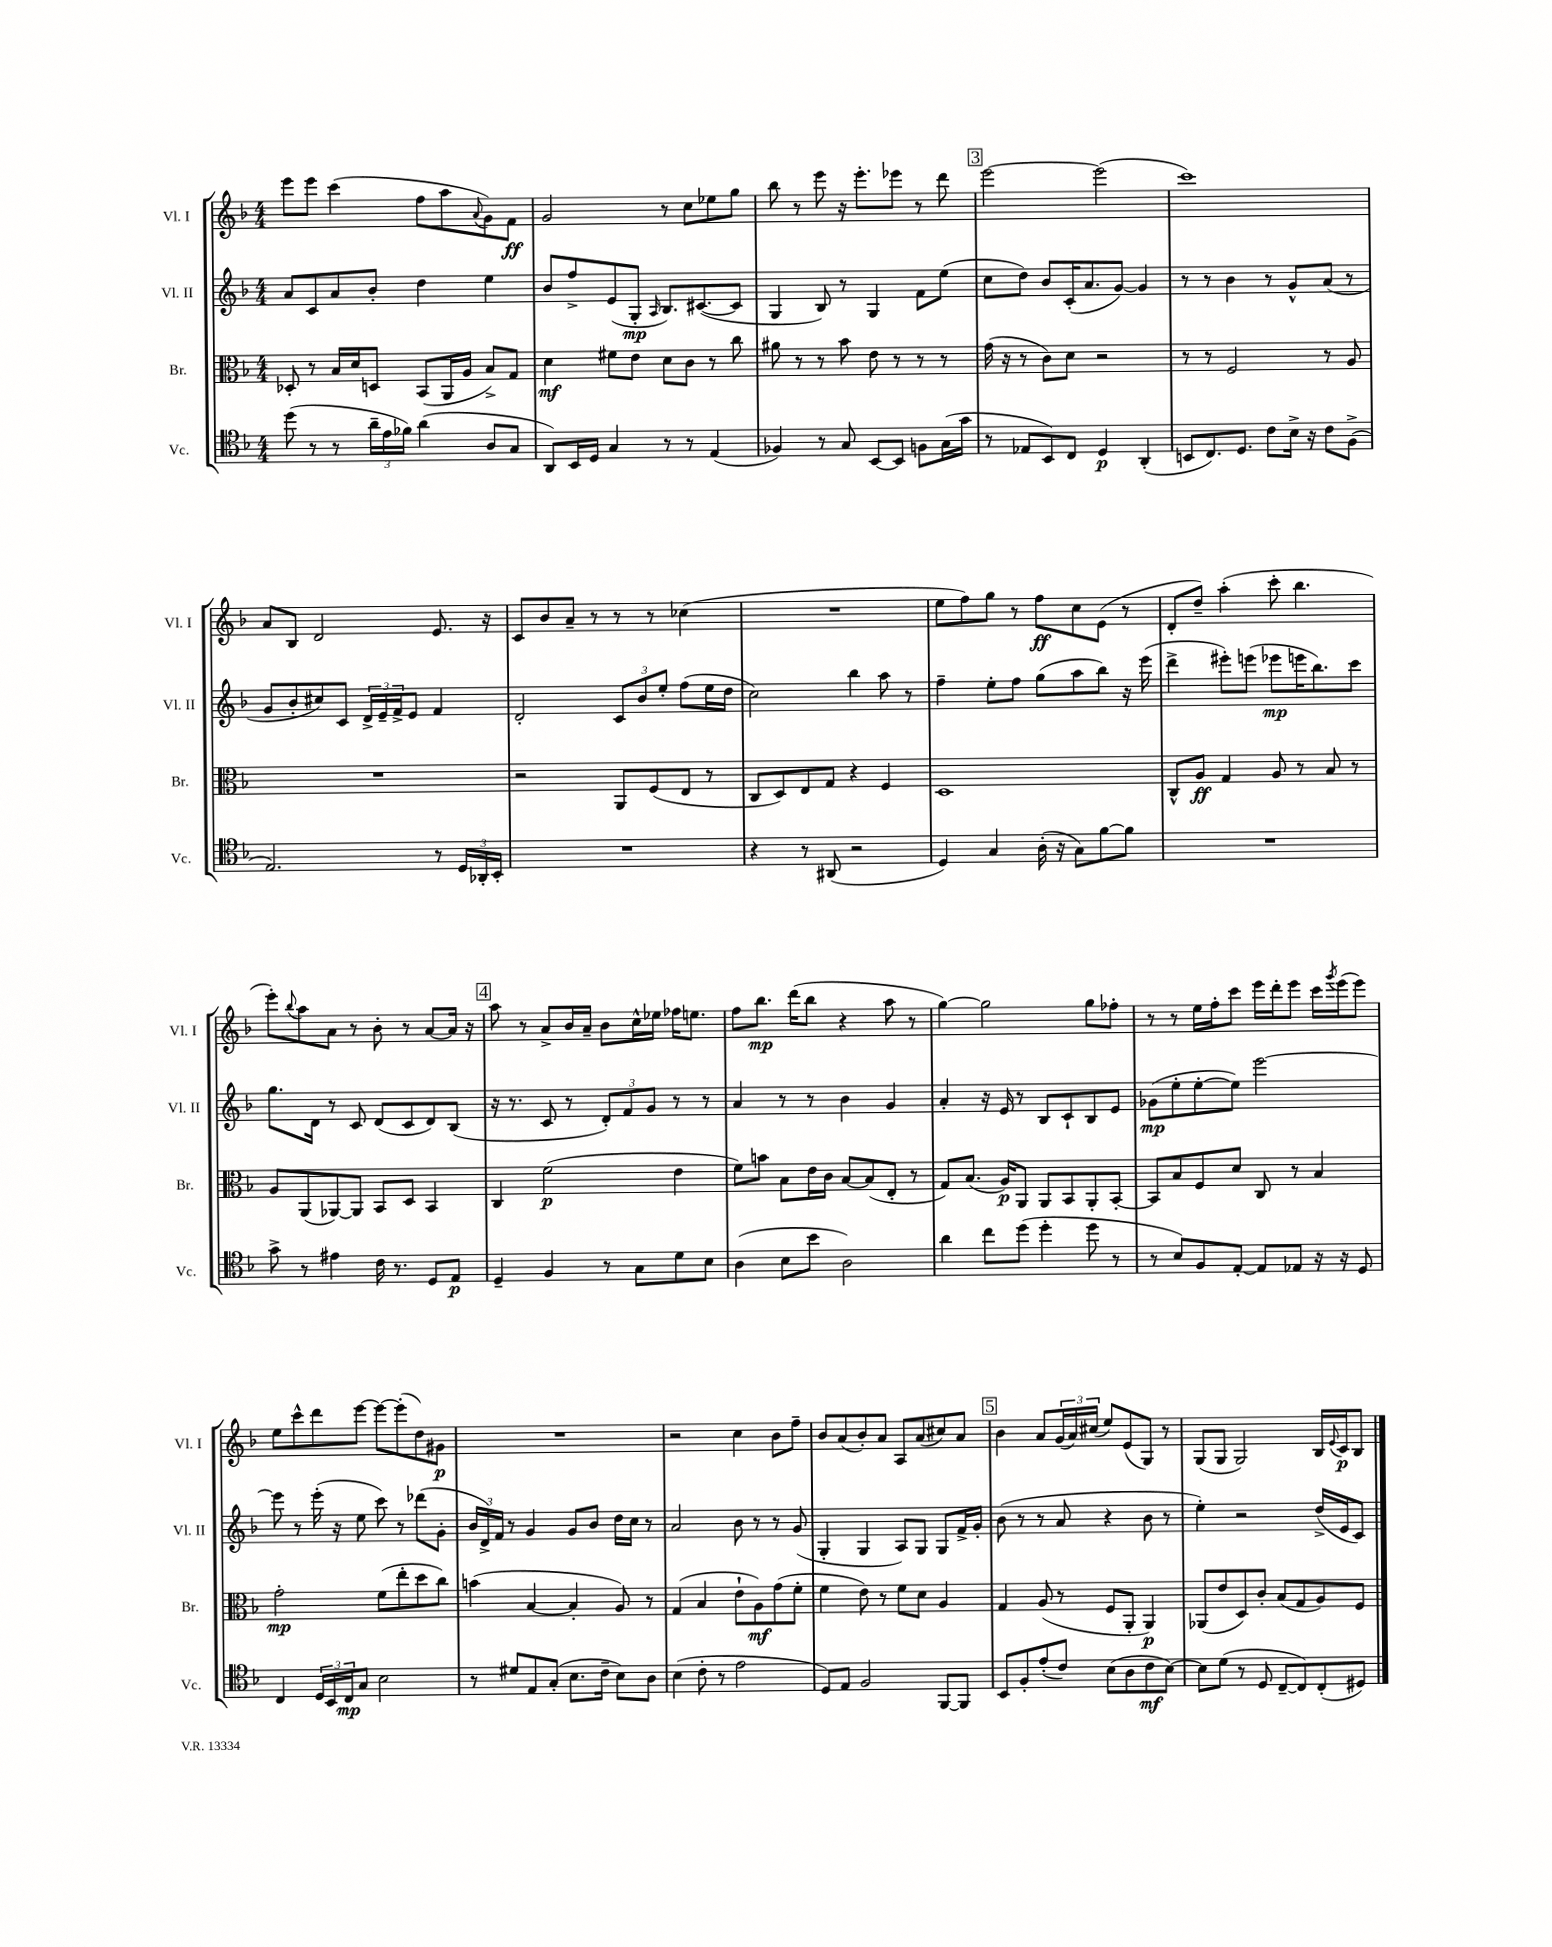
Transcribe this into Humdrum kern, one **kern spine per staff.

**kern	**kern	**kern	**kern
*staff4	*staff3	*staff2	*staff1
*clefC4	*clefC3	*clefG2	*clefG2
*k[b-]	*k[b-]	*k[b-]	*k[b-]
*M4/4	*M4/4	*M4/4	*M4/4
(8dd	8D-'	8a	8eee
8r	8r	8c	8eee
8r	16B-	8a	(4ccc
.	16d	.	.
24a~	8D	8b-'	.
24e	.	.	.
24f-)	.	.	.
(4a	(8BB-	4dd	8ff
.	16AA	.	8aa
.	16A	.	.
.	.	.	8qqa
8A	8B-^)	4ee	8g)
8G	8G	.	8f
=	=	=	=
8AA)	4d	8b-	2g
16BB-	.	8ff^	.
16D	.	.	.
4G	8f#	(8e	.
.	8e	8G'	.
.	.	16qqA	.
8r	8d	8.B-)	8r
8r	8c	.	8cc
.	.	([8.c#	.
(4E	8r	.	8ee-
.	8cc	8c#]	8gg
=	=	=	=
4F-)	8a#	4G	8bb-
.	8r	.	8r
8r	8r	8B-)	8eee
8G	8b-	8r	16r
.	.	.	8.eee'
[8BB-	8e	4G	.
8BB-]	8r	.	8eee-
8F	8r	8f	8r
(16G	8r	(8ee	8ddd
16g	.	.	.
=	=	=	=
8r	(16g	8cc	[2eee
.	16r	.	.
8E-	8r	8dd)	.
8BB-)	8c)	8b-	.
8C	8d	(16c'	.
.	.	8.a	.
4D	2r	.	(2eee]
.	.	[8g)	.
(4AA'	.	4g]	.
=	=	=	=
8BB	8r	8r	1ccc)
8.C)	8r	8r	.
.	2F	4b-	.
8.D	.	.	.
8c	.	8r	.
16B-^	.	8g^^	.
16r	.	.	.
8c	8r	(8a	.
(8F^	8A	8r	.
=	=	=	=
2.E)	1r	8g	8a
.	.	8b-'	8B-
.	.	8cc#)	2d
.	.	8c	.
.	.	24d^	.
.	.	24e~	.
.	.	24f^	.
.	.	8e	.
8r	.	4f	8.e
24D	.	.	.
24AA-'	.	.	.
.	.	.	16r
24BB-'	.	.	.
=	=	=	=
1r	2r	2d'	8c
.	.	.	8b-
.	.	.	8a~
.	.	.	8r
.	8AA	12c	8r
.	.	12b-	.
.	(8F	.	8r
.	.	12ee'	.
.	8E	(8ff	(4cc-
.	8r	16ee	.
.	.	16dd	.
=	=	=	=
4r	8C	2cc)	1r
.	8D)	.	.
8r	8E	.	.
(8AA#	8G	.	.
2r	4r	4bb-	.
.	4F	8aa	.
.	.	8r	.
=	=	=	=
4D)	1D	4ff~	8ee
.	.	.	8ff)
4G	.	8ee'	8gg
.	.	8ff	8r
(16A'	.	(8gg	8ff
16r	.	.	.
8G)	.	8aa	8cc
[8f	.	8bb-)	(8e
8f]	.	16r	8r
.	.	(16eee	.
=	=	=	=
1r	8C^^	4ddd^	8d'
.	8A	.	8dd~)
.	4G	8eee#')	(4aa'
.	.	(8eee	.
.	8A	8eee-	8ccc'
.	8r	16eee	4.bb-
.	.	8.bb-)	.
.	8B-	.	.
.	8r	8ccc	.
=	=	=	=
8g^	8A	8.gg	8eee')
.	.	.	8qqbb-
8r	(8AA	.	8aa
.	.	16d	.
4e#	[8AA-)	8r	8a
.	8AA-]	8c	8r
16c	8BB-	(8d	8b-'
8.r	.	.	.
.	8D	8c	8r
8D	4BB-	8d)	[8a
8E	.	(8B-	16a]
.	.	.	16r
=	=	=	=
4D~	4C	16r	8aa
.	.	8.r	.
.	.	.	8r
4F	(2f	8c	8a^
.	.	8r	16b-
.	.	.	16a~
8r	.	12d')	8b-
.	.	12f	.
8G	.	.	16cc^^
.	.	12g	.
.	.	.	16ee-
8d	4e	8r	16ff-
.	.	.	8.ee
8B-	.	8r	.
=	=	=	=
(4A	8f)	4a	8ff
.	8b	.	8.bb-
8B-	8B-	8r	.
.	.	.	(16ddd
8b-	16e	8r	8bb-
.	16c	.	.
2A)	[8B-	4b-	4r
.	(8B-]	.	.
.	8E'	4g	8aa
.	8r	.	8r
=	=	=	=
4a	8G)	4a'	[4gg)
.	(8.B-	.	.
8cc	.	16r	2gg]
.	16A)	16e	.
(8dd	8AA	8r	.
4dd'	8AA	8B-	.
.	8BB-	8c`	.
8dd	8AA'	8B-	8gg
8r	[8BB-'	8e	8ff-'
=	=	=	=
8r	8BB-]	(8g-	8r
8B-)	8B-	8ee'	8r
8F	8F	[8ee'	16ee
.	.	.	16ff'
[8E'	8d	8ee])	8ccc
8E]	8C	[2eee	16eee
.	.	.	16ddd'
8E-	8r	.	8eee
16r	4B-	.	16ccc
.	.	.	8qggg
16r	.	.	(16eee
8D	.	.	8eee)
=	=	=	=
4C	2g'	8eee]	8ee
.	.	8r	8ccc^^
24D	.	(16eee'	8ddd
24BB-	.	.	.
.	.	16r	.
24C	.	.	.
8G	.	8ee	[8eee
2B-	(8f	8ccc)	8eee_
.	8ee'	8r	(8eee']
.	8dd	(8ddd-	8dd)
.	8cc)	8g'	8g#
=	=	=	=
8r	(4b	24b-	1r
.	.	24d^)	.
.	.	24f	.
8d#	.	8r	.
8E	[4B-	4g	.
(8G'	.	.	.
8.B-	4B-']	8g	.
.	.	8b-	.
16c~	.	.	.
8B-)	8A)	16dd	.
.	.	16cc	.
8A	8r	8r	.
=	=	=	=
(4B-	(4G	2a	2r
8c'	4B-	.	.
8r	.	.	.
2e	8e`	8b-	4cc
.	8A)	8r	.
.	(8g	8r	8b-
.	8f'	(8g	8ff~
=	=	=	=
8D)	4f	4G'	8b-
8E	.	.	(8a
2F	8e)	4G	8b-')
.	8r	.	8a
.	8f	8A)	8A
.	8d	8G	(8a
[8FF	4A	8G	8cc#)
8FF]	.	16f^	8a
.	.	16g'	.
=	=	=	=
8BB-	4G	(8b-	4b-
8F'	.	8r	.
(8e'	(8A	8r	8a
8c)	8r	8a	(24g
.	.	.	24a)
.	.	.	(24cc#
(8B-	8F	4r	8ee)
8A	8AA'	.	(8e
8c	4AA)	8b-	8G)
[8B-)	.	8r	8r
=	=	=	=
8B-]	(8AA-	4ee')	(8G
(8d	8e	.	8G
8r	8D)	2r	2G)
8D	8c'	.	.
[8C~	(8B-	.	.
8C])	8G	.	.
(8C'	8A)	(16dd^	16B-
.	.	.	8qqe
.	.	16e	16c
8D#)	8F	8c)	8B-
==	==	==	==
*-	*-	*-	*-
